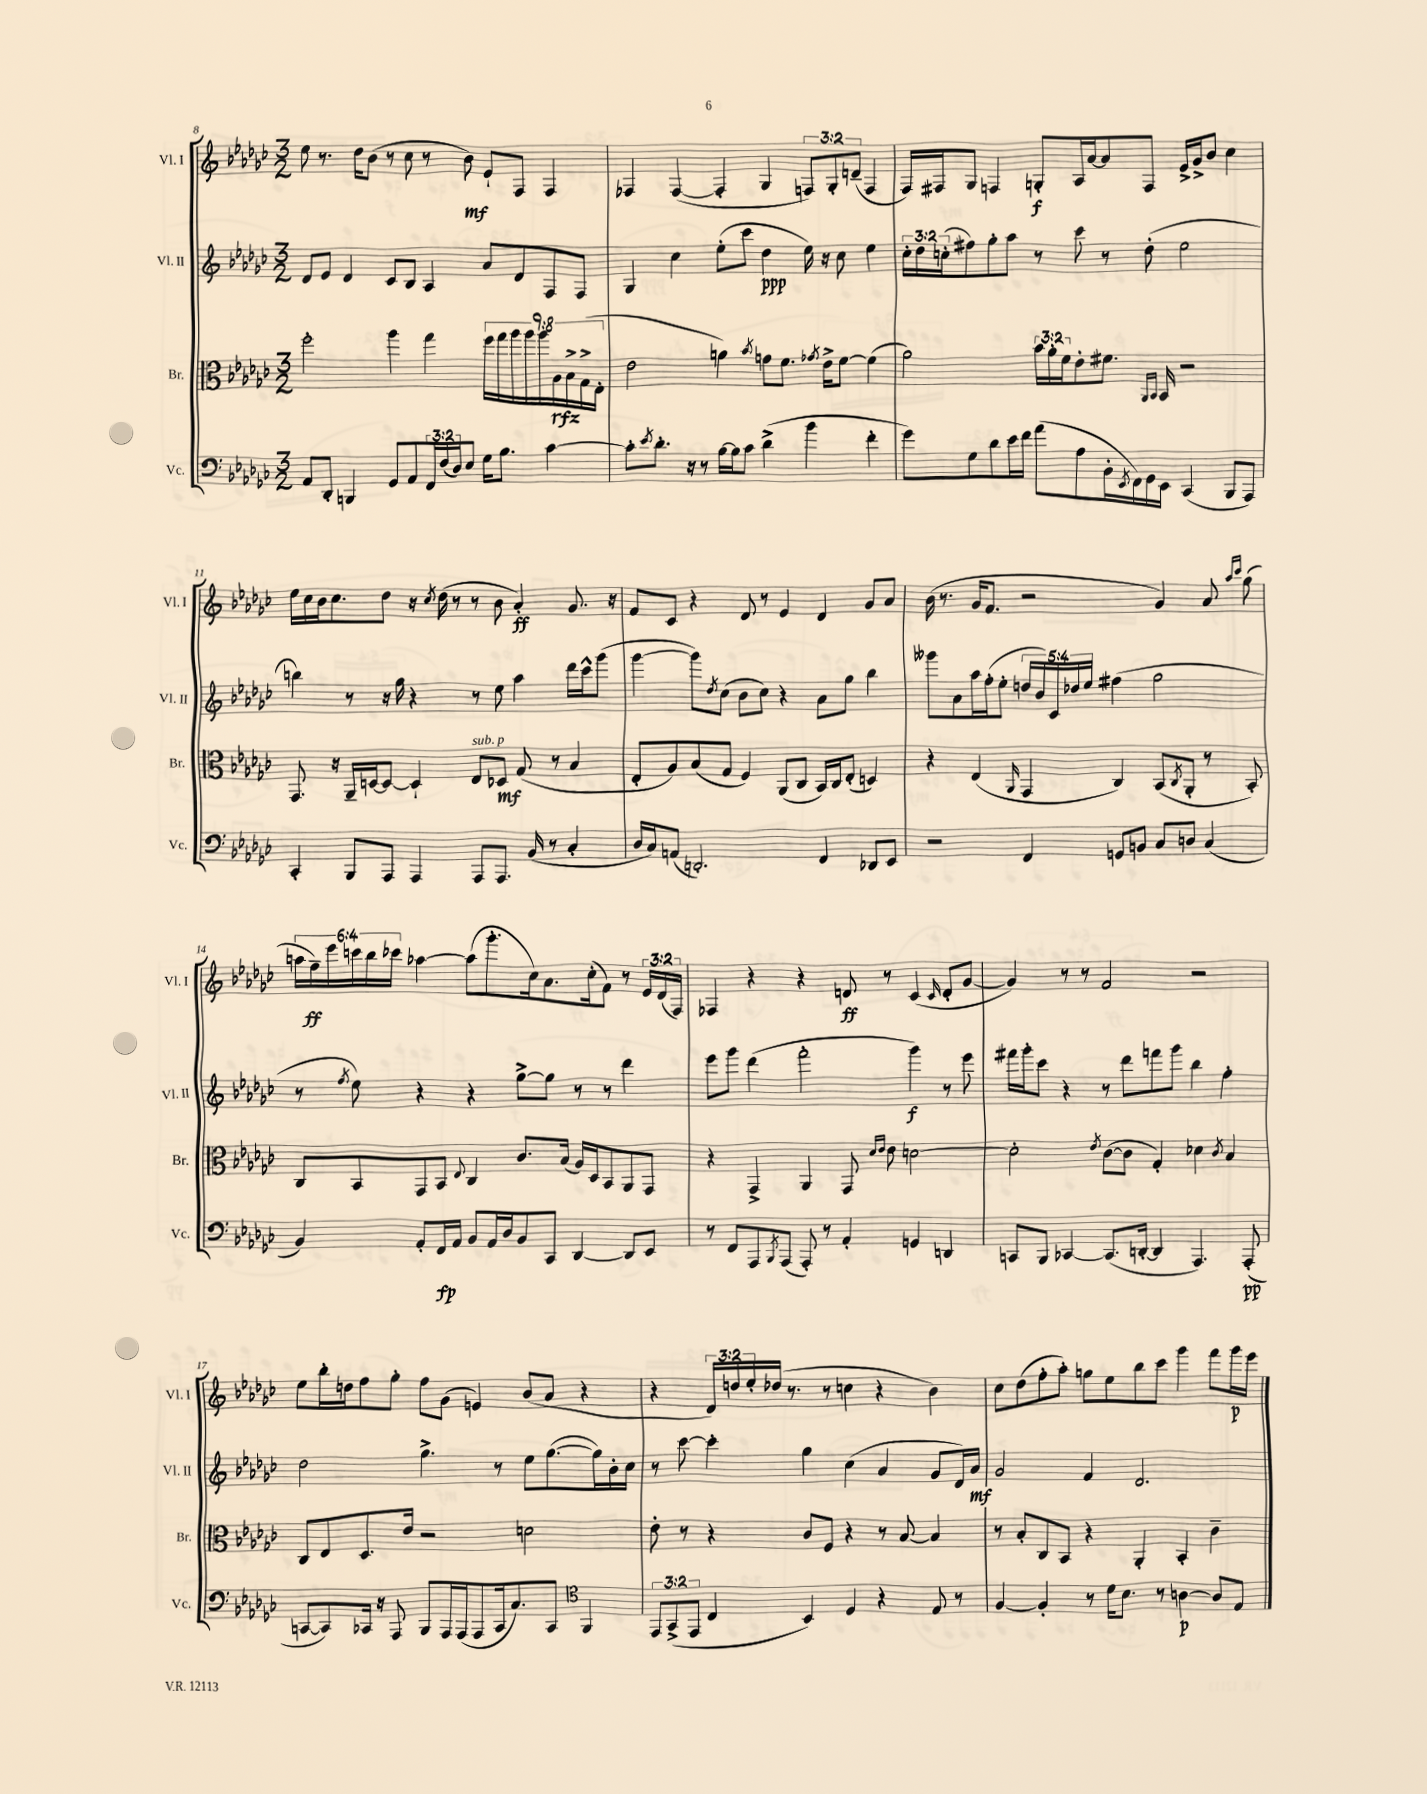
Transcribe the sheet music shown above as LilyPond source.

<<
\new StaffGroup <<
\new Staff = "s0" \with { instrumentName = "Vl. I" shortInstrumentName = "Vl. I" } {
    \clef treble \key ges \major \numericTimeSignature \time 3/2 \override Staff.TupletNumber.text = #tuplet-number::calc-fraction-text
    ees''8 r8. des''16 bes'8( r8 ces''8 r8 bes'8\mf) ees'8-! f8 f4 |
    fes4 fes4~( fes4-. ges4 \tuplet 3/2 { f8) ges8-. d'8--( } f4 |
    f16) fis16 ges8 f4 g8-.\f aes16 aes'16~ aes'8 f8 ees'16-> ges'16-> bes'8 ces''4 |
    ees''16 ces''16 bes'16 ces''8. des''8 r16 \acciaccatura { ces''8 } des''16( r8 r8 bes'8 aes'4-.\ff) ges'8. r16 |
    f'8 ces'8 r4 des'8 r8 ees'4 des'4 ges'8 aes'8 |
    bes'16( r8. ges'16 f'8. r2 ges'4) aes'8 \grace { aes''16 ces'''16 } ges''8( |
    \tuplet 6/4 { a''16 f''16--\ff) ees'''16 c'''16 bes''16 ces'''16 } aes''4~ aes''8( ges'''8.-. ces''16) aes'8. ces''16-.( f'8) r8 \tuplet 3/2 { ees'16 des'16( f16) } |
    fes4 r4 r4 d'8\ff r8 ces'4( \grace { ces'16 } d'8-. ges'8~ |
    ges'4) r8 r8 f'2 r2 |
    ees''8 bes''16-. d''16 f''8 ges''8-. f''8 ges'8( e'4) bes'8( aes'8 r4 |
    r4 \tuplet 3/2 { des'16) d''16 ees''16-. } des''16( r8. r8 c''4 r4 bes'4) |
    ces''8 des''8( f''8-. aes''8-.) g''8 ees''8 bes''8 ces'''8 ges'''4 f'''8 ges'''16\p ees'''16 \bar "|." |
}
\new Staff = "s1" \with { instrumentName = "Vl. II" shortInstrumentName = "Vl. II" } {
    \clef treble \key ges \major \numericTimeSignature \time 3/2 \override Staff.TupletNumber.text = #tuplet-number::calc-fraction-text
    des'8 ees'8 des'4 ces'8 bes8 aes4 aes'8 des'8 f8 f8 |
    ges4 ces''4 ees''8-.( ces'''8 des''4\ppp ees''16) r16 ces''8 ees''4 |
    \tuplet 3/2 { ces''16-. des''16 c''16-.( } fis''8) ges''8-. aes''8 r8 ces'''8 r8 des''8-.( ees''2 |
    b''4) r8 r16 ges''16 r4 r8 ees''8 aes''4 des'''16 ces'''16-^ ges'''8( |
    ges'''4~ ges'''8) \acciaccatura { des''8 } ces''8( bes'8 ces''8) r4 aes'8 ges''8 bes''4 |
    geses'''8 aes'8 aes''16 f''16-.( ees''8-. \tuplet 5/4 { d''16 bes'16) ces'16 des''16 ees''16 } fis''4( ges''2 |
    r8 \acciaccatura { f''8 } ees''8) r4 r4 ges''8~-> ges''8 r8 r8 des'''4 |
    ees'''8 ges'''8 des'''4( f'''2-. ges'''4\f) r8 ees'''8 |
    fis'''16 ges'''16-. ces'''8 r4 r8 des'''8 f'''8 ges'''8 bes''4 f''4-. |
    des''2 ges''4.-> r8 ees''8 ges''8.~( ges''16) bes'16-. ces''16 |
    r8 ces'''8~ ces'''4-. ges''4 ces''4( aes'4 ges'8 des'16) aes'16\mf |
    ges'2 f'4 des'2. \bar "|." |
}
\new Staff = "s2" \with { instrumentName = "Br." shortInstrumentName = "Br." } {
    \clef alto \key ges \major \numericTimeSignature \time 3/2 \override Staff.TupletNumber.text = #tuplet-number::calc-fraction-text
    f''2-. aes''4 ges''4 \tuplet 9/8 { f''16 ges''16 aes''16 aes''16 aes''16 aes16\rfz bes16-> ges16->( ees16-. } |
    ees'2 a'4) \acciaccatura { bes'8 } g'8 f'8. \acciaccatura { ges'8 } ees'16-> f'8~ f'4( |
    aes'2) \tuplet 3/2 { bes'16 aes'16-. f'16 } ees'8-. fis'8. \grace { aes,16 bes,16 } bes,16 r2 |
    ges,8. r16 aes,16-- d16~ d8~ d4-! ees8^\markup { \italic "sub. p" } des8\mf ges8( r8 bes4 |
    ees8-. aes8) bes8( ges8 f4) aes,8( ces8 bes,16) ces16 ees8-.( d4) |
    r4 ees4( \grace { aes,16 } ges,4 ces4) bes,8( \acciaccatura { ces8 } aes,8-. r8 bes,8-.) |
    ces8 bes,8 ges,8 bes,8 \appoggiatura { ees8 } ces4 ces'8. bes16( aes16) des16 bes,8 aes,8 ges,8 |
    r4 ges,4-> aes,4 ges,8 \grace { des'16 ees'16 } ees'8 d'2~ |
    d'2-. \acciaccatura { ees'8 } ces'8~( ces'8 ges4-.) des'4 \acciaccatura { ces'8 } bes4 |
    ces8 ees8 des8. ees'16 r2 d'2 |
    ees'8-. r8 r4 ces'8 f8 r4 r8 bes8~ bes4 |
    r8 bes8-. ces8 bes,8 r4 aes,4-. bes,4-. ces'4-- \bar "|." |
}
\new Staff = "s3" \with { instrumentName = "Vc." shortInstrumentName = "Vc." } {
    \clef bass \key ges \major \numericTimeSignature \time 3/2 \override Staff.TupletNumber.text = #tuplet-number::calc-fraction-text
    aes,8 des,8-. b,,4 ges,8 aes,8 \tuplet 3/2 { f,16 f16( des16) } ees8 ges16 bes8. ces'4~ |
    ces'8-. \acciaccatura { ees'8 } des'8.-. r16 r8 bes16~ bes16 ces'8 des'4->( bes'4 f'4-. |
    ges'8) ges8 des'8 ees'16 f'16 aes'8( aes8 bes,16-. \acciaccatura { ees,8 } f,16) ges,16 ees,16 ces,4( bes,,8 aes,,8) |
    ces,4-. bes,,8 aes,,8 aes,,4 aes,,8 aes,,8. bes,16( r8 ces4-. |
    des16 ces16) a,8( d,2.-.) f,4 des,8 ees,8 |
    r2 f,4 g,8 b,8 ces8 d8 ces4( |
    bes,4) aes,8-. f,16\fp aes,16 bes,8 aes,16 des16 bes,8 ces,8 des,4~ des,8 ees,8 |
    r8 f,8 aes,,8 \acciaccatura { bes,,8 } aes,,8( aes,,8-.) r8 aes,4-. g,4 d,4 |
    c,8 bes,,8 ces,4~ ces,8.( d,16~-. d,4 aes,,4.) aes,,8-.\pp( |
    c,8~ c,8) ces,16 r16 aes,,8 bes,,8 aes,,16 aes,,16( aes,,8 ces,16 ces8.) ces,8 \clef tenor f,4 |
    \tuplet 3/2 { ees,8 ges,8->( ees,8 } ces4 bes,4) des4 r4 ees8 r8 |
    f4~ f4-. r8 des'16 bes8. r8 a4~\p a8 ees8 \bar "|." |
}
>>
>>
\layout { \context { \Score currentBarNumber = #8 } }
